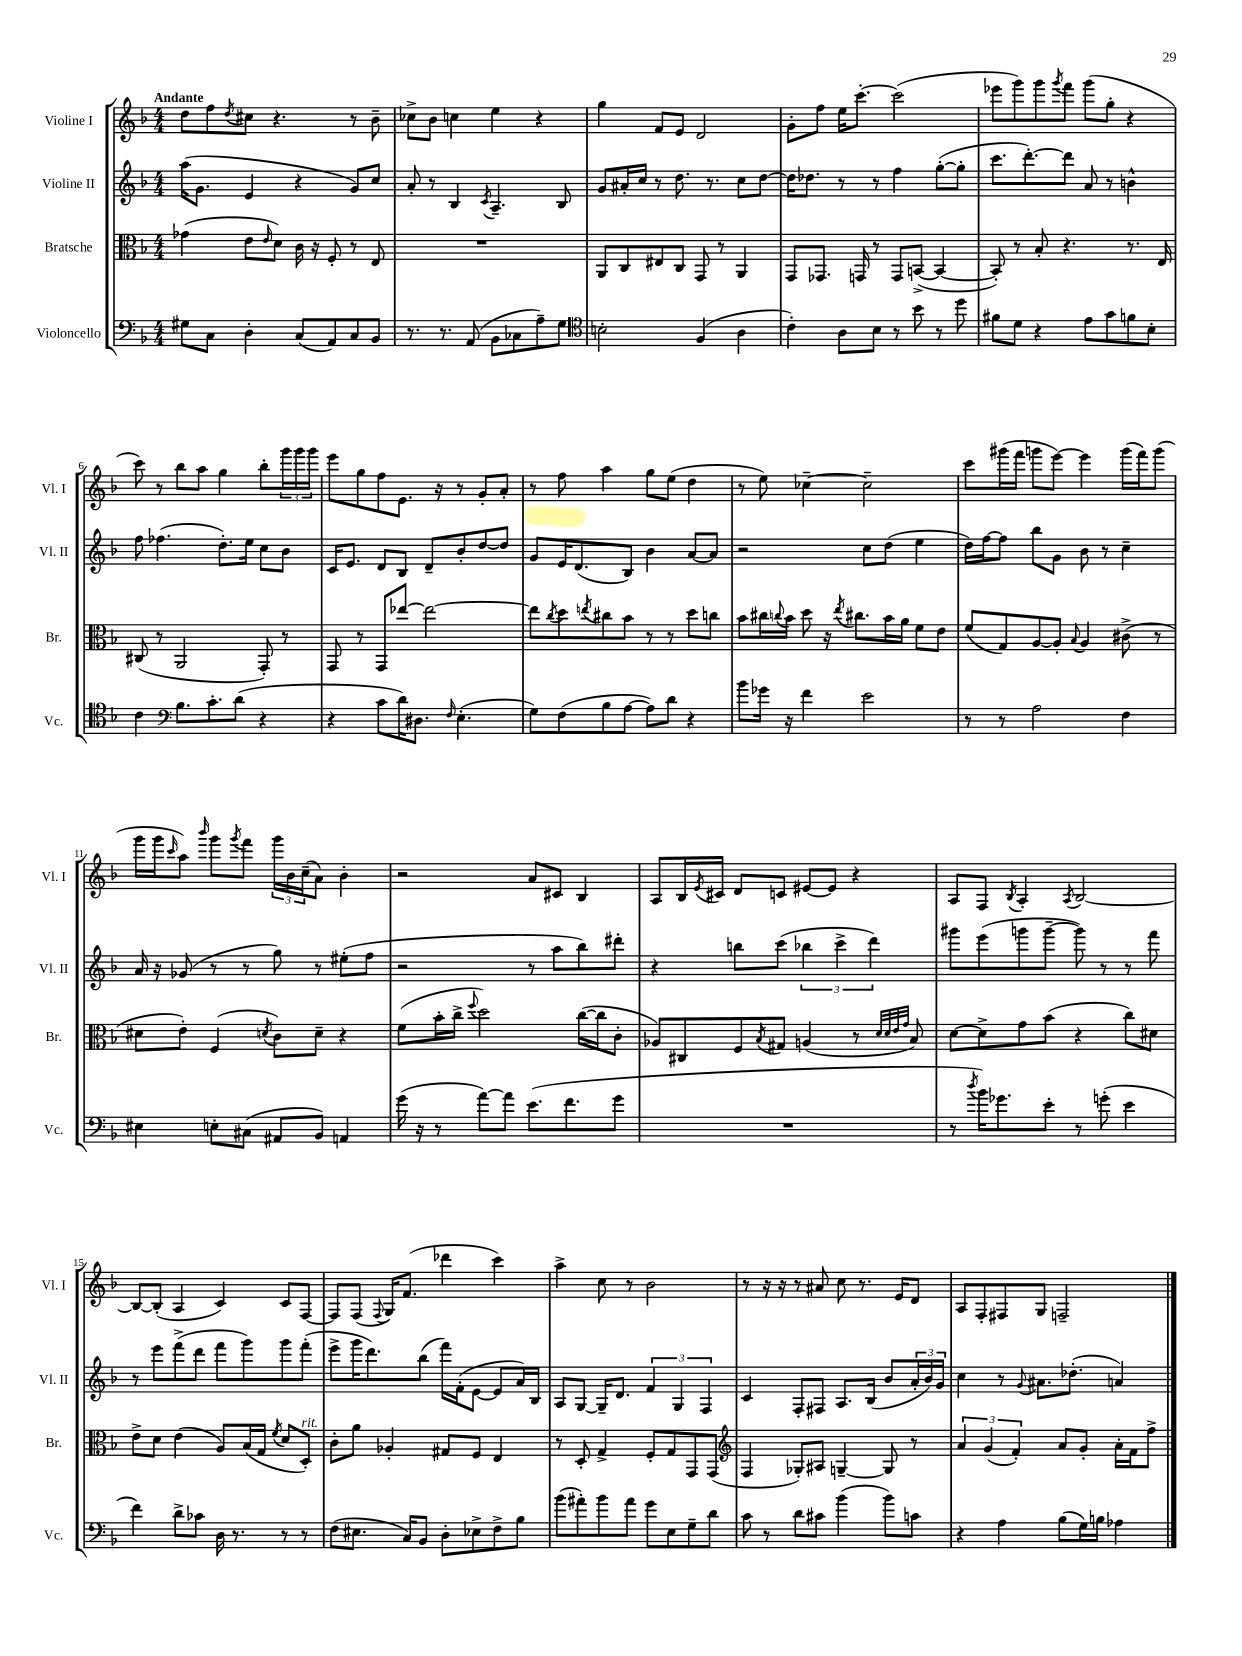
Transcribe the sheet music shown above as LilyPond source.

<<
\new StaffGroup <<
\new Staff = "s0" \with { instrumentName = "Violine I" shortInstrumentName = "Vl. I" } {
    \clef treble \key f \major \numericTimeSignature \time 4/4 \tempo "Andante"
    d''8 f''8 \acciaccatura { d''8 } cis''8 r4. r8 bes'8-- |
    ces''8-> bes'8 c''4 e''4 r4 |
    g''4 f'8 e'8 d'2 |
    g'8-. f''8 e''16 c'''8.~-. c'''2( |
    ees'''8 g'''8) g'''8 \acciaccatura { g'''8 } f'''8 g'''8( g''8-. r4 |
    c'''8) r8 bes''8 a''8 g''4 bes''8-. \tuplet 3/2 { g'''16 g'''16 g'''16 } |
    e'''8 g''8 f''8 e'8. r16 r8 g'8-. a'8-. |
    r8 f''8 a''4 g''8 e''8( d''4 |
    r8 e''8) ces''4~-- ces''2-- |
    c'''8 gis'''16( f'''16 g'''8 e'''8~) e'''4 g'''16( f'''16) g'''8( |
    g'''16 g'''16 \grace { c'''16 } a''8) \grace { bes'''16 } g'''8 \acciaccatura { g'''8 } f'''8 \tuplet 3/2 { g'''16 bes'16 c''16--( } a'8) bes'4-. |
    r2 a'8 cis'8 bes4 |
    a8 bes16 \acciaccatura { e'8 } cis'16 d'8 c'8 eis'8~ eis'8 r4 |
    a8 f8 \acciaccatura { bes8 } a4-. \acciaccatura { a8 } bes2~ |
    bes8~ bes8-.( a4 c'4) c'8 f8~ |
    f8 f8( \appoggiatura { f8 } g16) f'8.( des'''4 c'''4) |
    a''4-> c''8 r8 bes'2 |
    r8 r16 r16 r8 ais'8 c''8 r8. e'16 d'8 |
    a8 f8-. fis8 g8 f2-- \bar "|." |
}
\new Staff = "s1" \with { instrumentName = "Violine II" shortInstrumentName = "Vl. II" } {
    \clef treble \key f \major \numericTimeSignature \time 4/4
    a''16( g'8. e'4 r4 g'8) c''8 |
    a'8-. r8 bes4 \acciaccatura { c'8 } a4.-- bes8 |
    g'8 ais'16-. c''16 r8 d''8. r8. c''8 d''8~ |
    d''16 des''8. r8 r8 f''4 g''8~-.( g''8-. |
    c'''8. d'''8.~-.) d'''8 a'8 r8 b'4-^ |
    f''8 fes''4.( d''8.-.) e''16 c''8 bes'8 |
    c'16 e'8. d'8 bes8 d'8-- bes'8-. d''8~ d''8 |
    g'8 e'16 d'8.( bes8) bes'4 a'8~ a'8 |
    r2 c''8 d''8( e''4 |
    d''16) f''16~ f''8 bes''8 g'8 bes'8 r8 c''4-- |
    a'16 r16 ges'8( r8 r8 g''8) r8 eis''8-.( f''8 |
    r2 r8 a''8 bes''8) dis'''8-. |
    r4 b''8 c'''8( \tuplet 3/2 { bes''4 c'''4-> d'''4) } |
    gis'''8 e'''8( g'''8 g'''8~-- g'''8) r8 r8 f'''8 |
    r8 e'''8 f'''8->( d'''8 f'''8 g'''8) g'''8 f'''8-.( |
    e'''8-> g'''16 d'''8.) bes''8( f'''16) f'16-.( e'8~ e'8 a'16) bes16 |
    a8 g8~ g16-- d'8. \tuplet 3/2 { f'4 g4 f4 } |
    c'4 f8-. fis8 a8. bes16( bes'8 \tuplet 3/2 { a'16-. bes'16) g'16 } |
    c''4 r8 \appoggiatura { g'8 } ais'8. des''8.-.( a'4) \bar "|." |
}
\new Staff = "s2" \with { instrumentName = "Bratsche" shortInstrumentName = "Br." } {
    \clef alto \key f \major \numericTimeSignature \time 4/4
    ges'4( e'8 \grace { e'16 } d'8) c'16 r16 f8-. r8 e8 |
    R1 |
    a,8 c8 eis8 c8 g,8 r8 a,4 |
    g,8 ges,8. g,16 r8 g,8 b,8~->( b,4~ |
    b,8-.) r8 bes8-. r4. r8. e16 |
    cis8( r8 a,2 g,8-.) r8 |
    g,8 r8 g,8 ees''8~ ees''2~ |
    ees''8 \acciaccatura { c''8 } d''8 \acciaccatura { e''8 } cis''8 bes'8 r8 r8 d''8 c''8 |
    bes'8 cis''16 \appoggiatura { c''8 } bes'16 d''8 r16 \acciaccatura { e''8 } cis''8. bes'16 a'16 f'8 e'8 |
    f'8( g8) a8~ a8-. \appoggiatura { bes8 } a4 cis'8->( r8 |
    dis'8 e'8-.) f4( \acciaccatura { d'8 } c'8) d'8-- r4 |
    f'8( bes'16-. c''16-> \appoggiatura { f''8 } d''2) c''16~( c''16 c'8-. |
    aes8) cis8 f8 \acciaccatura { bes8 } gis8 a4( r8 \grace { d'32 d'32 e'32 g'32 } bes8) |
    d'8~ d'8-> g'8 bes'8( r4 c''8) dis'8 |
    e'8-> d'8 e'4( a8) bes16( g16 \acciaccatura { f'8 } d'8 d8-.^\markup { \italic "rit." }) |
    c'8-. a'8 aes4-. gis8 f8 e4 |
    r8 d8-. g4-> f8-. g8 g,8 g,8( |
    \clef treble f4 ges8-.) ais8 g4~-- g8 r8 |
    \tuplet 3/2 { a'4 g'4( f'4-.) } a'8 g'8-. a'16-. f'16 f''8-> \bar "|." |
}
\new Staff = "s3" \with { instrumentName = "Violoncello" shortInstrumentName = "Vc." } {
    \clef bass \key f \major \numericTimeSignature \time 4/4
    gis8 c8 d4-. c8( a,8) c8 bes,8 |
    r8. r8. a,8( bes,8 ces8 a8--) g8 |
    \clef tenor b2-. f4( a4 |
    c'4-.) a8 bes8 r8 bes'8 r8 d''8 |
    fis'8 d'8 r4 e'8 g'8 f'8 bes8-. |
    c'4 \clef bass bes8. c'8.-. d'8( r4 |
    r4 c'8 d'16) dis8. \grace { f16 } e4.-.( |
    g8) f8( bes8 a8~ a8) d'8 r4 |
    bes'8 ges'16 r16 f'4 e'2 |
    r8 r8 a2 f4 |
    eis4 e8-. cis8( ais,8 bes,8) a,4 |
    g'16( r16 r8 a'8~) a'8 e'8.( f'8. g'8 |
    R1 |
    r8 \acciaccatura { d''8 } bes'16) ges'8. e'8-. r8 g'8-.( e'4 |
    f'4) d'8-> ces'8 d16 r8. r8 r8 |
    f8( eis8. c16) bes,8 d8-. ees8-> f8-> bes8 |
    bes'8( ais'8-.) bes'8 ais'8 g'8 e8 g8-- d'8 |
    c'8 r8 d'8 cis'8 bes'4( bes'8) c'8 |
    r4 a4 bes8( g16) b16 aes4 \bar "|." |
}
>>
>>
